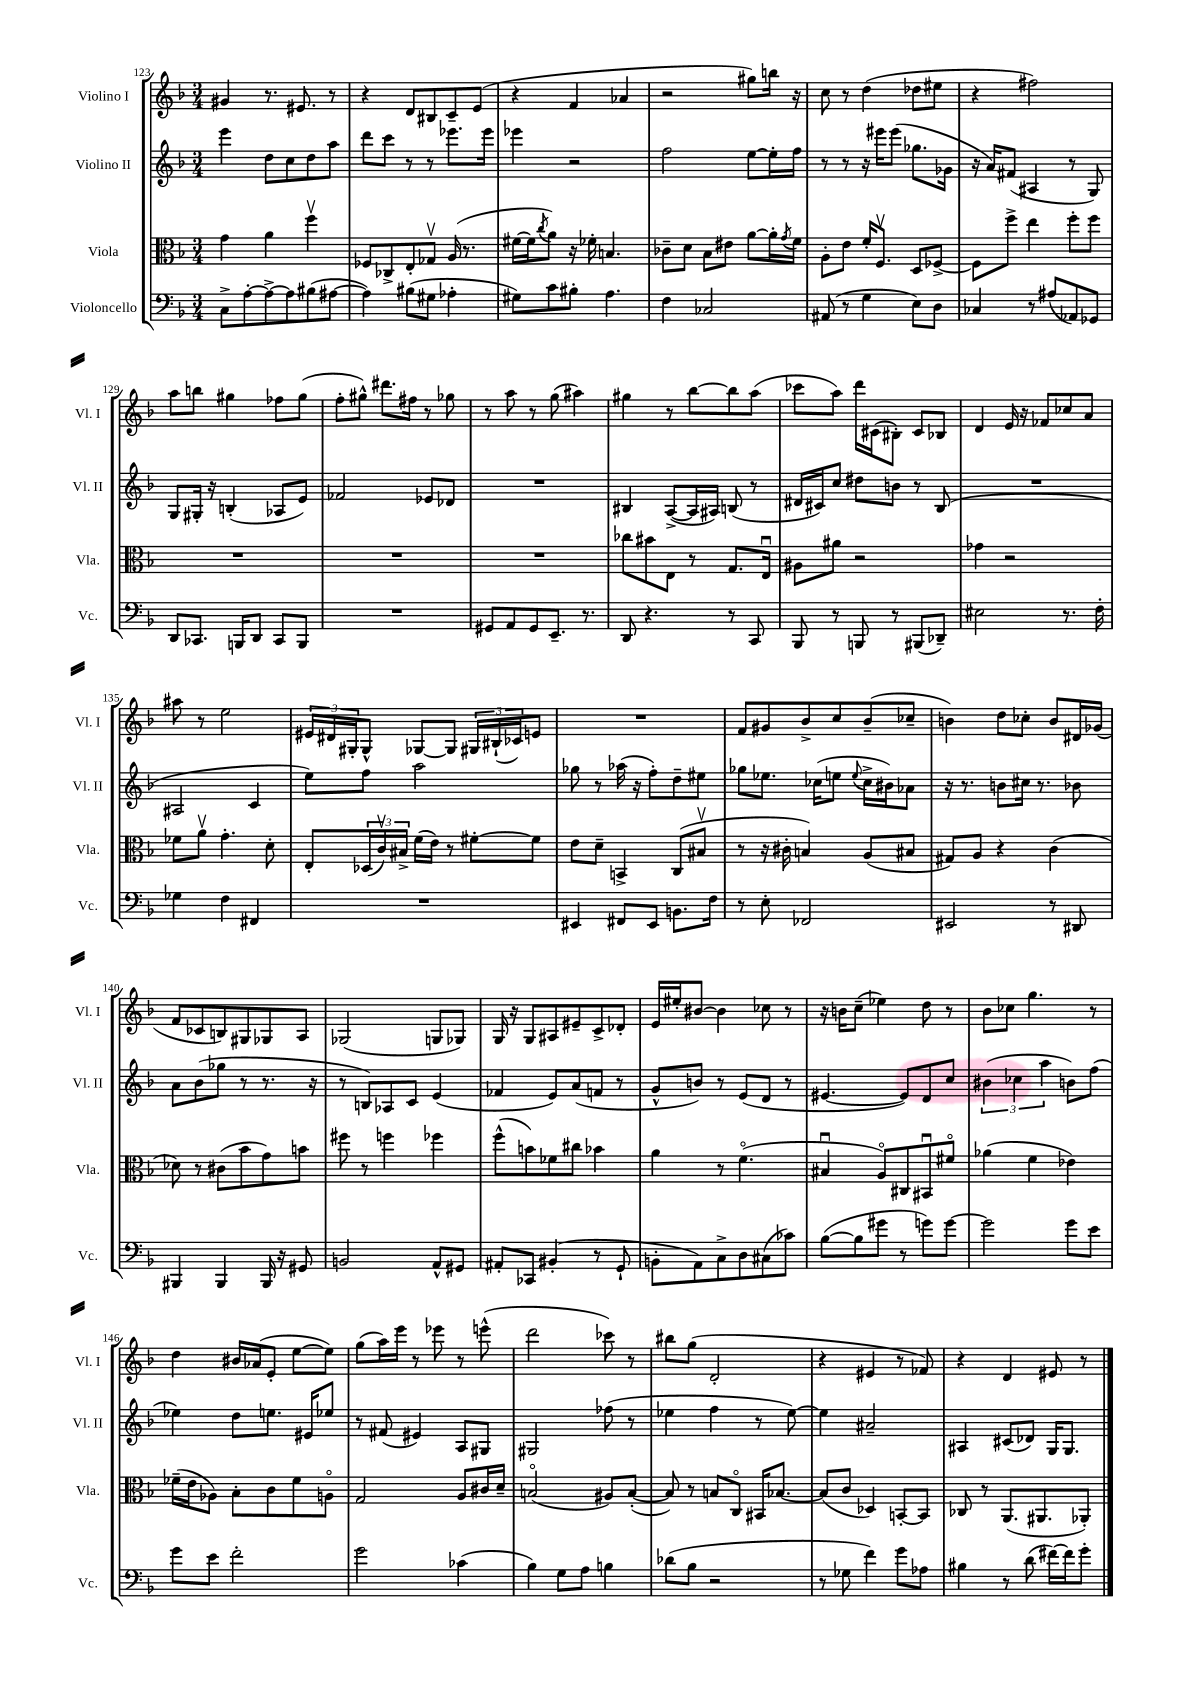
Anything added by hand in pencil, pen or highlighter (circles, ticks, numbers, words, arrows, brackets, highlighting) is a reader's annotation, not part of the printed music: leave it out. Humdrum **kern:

**kern	**kern	**kern	**kern
*part4	*part3	*part2	*part1
*staff4	*staff3	*staff2	*staff1
*I"Violoncello	*I"Viola	*I"Violino II	*I"Violino I
*I'Vc.	*I'Vla.	*I'Vl. II	*I'Vl. I
*clefF4	*clefC3	*clefG2	*clefG2
*k[b-]	*k[b-]	*k[b-]	*k[b-]
*M3/4	*M3/4	*M3/4	*M3/4
=123	=123	=123	=123
8C^\L	4g\	4eee\	4g#X/
[8A'\	.	.	.
8A^\_	4a\	8dd\L	8.r
8A\]	.	8cc\	.
.	.	.	8.e#X/
(8B#X\	4ffv\	8dd\	.
[8A#X\J	.	8aa\J	8r
=124	=124	=124	=124
4A#\])	8F-X/L	8ddd\L	4r
.	8C-X^/	8ccc\J	.
(8B#X\L	8E'/	8r	8d/L
8G#X\J	8G-Xv/J	8r	8B#X/
4A-X'\	(16A/	8.eee-X\L	8c~/
.	8.r	.	.
.	.	.	(8e/J
.	.	16eee-\Jk	.
=125	=125	=125	=125
8G#X\L)	[16f#X\LL	4eee-X\	4r
.	16f#\J]	.	.
.	8qcc/	.	.
8c\	8a\J)	.	.
8B#X'\J	16r	2r	4f/
.	16f-X'\	.	.
4.A\	4.Bn/	.	.
.	.	.	4a-X/
=126	=126	=126	=126
4F\	8c-X~\L	2ff\	2r
.	8d\J	.	.
2C-X/	8B-\L	.	.
.	8e#X\J	.	.
.	[8a\L	[8ee\L	8gg#X\L)
.	16a'\L]	16ee'\L]	16bbn\Jk
.	8qg/	.	.
.	16f\JJ	16ff\JJ	16r
=127	=127	=127	=127
(8AA#X/	8A'\L	8r	8cc\
8r	8e\J	8r	8r
4G\	16f'/KL	16r	(4dd\
.	8.Fv/J	16eee#X\KL	.
.	.	(8eee#\J	.
8E\L)	8D/L	8.gg-X\L	8dd-X\L
8D\J	[8F-X^/J	.	8ee#X\J
.	.	16g-X\Jk	.
=128	=128	=128	=128
4C-X/	8F-\L]	16r	4r
.	.	16a/KL)	.
.	8ff^\J	(8f#X/J	.
8r	4ee\	4A#X/	2ff#X\)
(8A#X/L	.	.	.
8AA-X/)	8ff'\L	8r	.
8GG-X/J	8ff\J	8G/)	.
!!LO:LB:g=z
=129	=129	=129	=129
8DD/L	2.r	8G/L	8aa\L
8.CC-X/J	.	16G#X'/Jk	8bbn\J
.	.	16r	.
.	.	(4Bn'/	4gg#X\
16BBBn/KL	.	.	.
8DD/J	.	.	.
8CC-/L	.	8A-X/L	8ff-X\L
8BBB/J	.	8e/J)	(8gg#\J
=130	=130	=130	=130
2.r	2.r	2f-X/	8ff'\L
.	.	.	8gg#X^^\J)
.	.	.	8.ddd#X\L
.	.	.	16ff#X\Jk
.	.	8e-X/L	8r
.	.	8d-X/J	8gg-X\
=131	=131	=131	=131
8GG#X/L	2.r	2.r	8r
8AA/	.	.	8aa\
8GG#/	.	.	8r
8.EE~/J	.	.	(8gg\
.	.	.	4aa#X\)
8.r	.	.	.
=132	=132	=132	=132
8DD/	8cc-X\L	4B#X/	4gg#X\
4.r	8b#X\	.	.
.	8E\J	([8A^/L	8r
.	8r	16A/L]	[8bb-\L
.	.	16A#X/JJ)	.
8r	8.G/L	(8Bn/	8bb-\]
8CC/	.	8r	(8aa\J
.	16Eu/Jk	.	.
=133	=133	=133	=133
8BBB-/	8A#X\L	16d#X/LL	8ccc-X\L
.	.	16c#X/J)	.
8r	8a#X\J	8cc/J	8aa\J)
8BBBn/	2r	8dd#X\L	16ddd\LL
.	.	.	(16c#X\J
8r	.	8bn\J	8B#X'\J)
(8BBB#X/L	.	8r	8c#/L
8DD-X~/J)	.	(8B-/	8B-X/J
=134	=134	=134	=134
2E#X\	4g-X\	2.r	4d/
.	2r	.	16e/
.	.	.	16r
.	.	.	8f-X/L
8.r	.	.	8cc-X/
.	.	.	8a/J
16F'\	.	.	.
!!LO:LB:g=z
=135	=135	=135	=135
4G-X\	8f-X\L	2A#X/	8aa#X\
.	8av\J	.	8r
4F\	4.g'\	.	2ee\
4FF#X/	.	4c/	.
.	8d'\	.	.
=136	=136	=136	=136
2.r	8E'/L	8ee\L)	24e#X/LL
.	.	.	24d#X/
.	.	.	24G#X'/J
.	(24D-X/L	8ff\J	8G#^^/J
.	24cv/)	.	.
.	24B#X^/JJ	.	.
.	(16f\LL	2aa\	[8G-X/L
.	16e\JJ)	.	.
.	8r	.	8G-/J]
.	[8f#X'\L	.	24G#X/LL
.	.	.	(24B#X`/
.	.	.	24c-X/J)
.	8f#\J]	.	8en/J
=137	=137	=137	=137
4EE#X/	8e\L	8gg-X\	2.r
.	8d~\J	8r	.
8FF#X/L	4BBn^/	(16aa-X\	.
.	.	16r	.
8EE#/J	.	8ff'\L)	.
8.BBn\L	(8C/L	8dd~\	.
.	8B#Xv/J	8ee#X\J	.
16F\Jk	.	.	.
=138	=138	=138	=138
8r	8r	8gg-X\L	8f/L
8E'\	16r	8.ee-X\J	8g#X/
.	16c#X'\	.	.
2FF-X/	4Bn/)	.	8b-^/
.	.	(16cc-X\KL	.
.	.	8een\J	8cc/
.	.	8qqee/	.
.	(8A/L	16cc-^\LL	(8b-~/
.	.	16b#X\J)	.
.	8B#X/J	8a-X\J	8cc-X~/J
=139	=139	=139	=139
2EE#X/	8G#X/L)	16r	4bn\)
.	.	8.r	.
.	8A/J	.	.
.	4r	8bn\L	8dd\L
.	.	16cc#X\Jk	8cc-X'\J
.	.	8.r	.
8r	(4c\	.	8b/L
8DD#X/	.	8b-X\	16d#X/L
.	.	.	(16g-X/JJ
!!LO:LB:g=z
=140	=140	=140	=140
4BBB#X/	8d-X\)	8a\L	8f/L
.	8r	(8b-\	8c-X/
4BBB#/	(8c#X\L	8gg-X\J	8Bn/)
.	8b-\	8r	8G#X/
16BBB#/	8g\)	8.r	8G-X/
16r	.	.	.
8GG#X/	8bn\J	.	8A/J
.	.	16r	.
=141	=141	=141	=141
2BBn/	8ff#X\	8r	(2G-X/
.	8r	8Bn/L)	.
.	4ffn\	8A-X/	.
.	.	8c/J	.
8AA^^/L	4ff-X\	(4e/	8Gn/L
8GG#X/J	.	.	8G-X/J)
=142	=142	=142	=142
8AA#X'/L	(8ff^^\L	4f-X/	16G/
.	.	.	16r
8CC-X/J	8bn\)	.	8G/L
(4BB#X'/	8f-X\	8e/L)	8A#X/
.	8cc#X\J	(8a/	8e#X~/
8r	4b-X\	8fn/J	8c^/
8GG`/	.	8r	8d-X'/J
=143	=143	=143	=143
8BBn'\L	4a\	8g^^/L	16e/LL
.	.	.	16ee#X'/J
8AA\)	.	8bn/J)	[8b#X/J
8C^\	8r	8r	4b#\]
8D\	(4.f\	(8e/L	.
(8C#X\	.	8d/J	8cc-X\
8c-X\J)	.	8r	8r
=144	=144	=144	=144
([8B-\L	4B#Xu/	[4.e#X/	16r
.	.	.	16bn\KL
8B-\]	.	.	(8cc~\J
8g#X\J	8A/L)	.	4ee-X\)
8r	8C#X/	8e#/L])	.
8gn\L)	8BB#Xu/	8d/	8dd\
[8g\J	8f#X/J	8cc/J	8r
=145	=145	=145	=145
2g\]	(4a-X\	(6b#X\	8b-\L
.	.	.	8cc-X\J
.	.	6cc-X\	.
.	4f\	.	4.gg\
.	.	6aa\	.
8g\L	4e-X\)	8bn\L)	.
8e\J	.	(8ff\J	8r
!!LO:LB:g=z
=146	=146	=146	=146
8g\L	(16f-X~\LL	4ee-X\)	4dd\
.	16e\J	.	.
8e\J	8A-X\J)	.	.
2f'\	8B-'\L	8dd\L	16b#X/LL
.	.	.	(16a-X/J
.	8c\	8.een\J	8e'/J
.	8f-\	.	[8ee\L
.	.	16e#X/KL	.
.	8An\J	8ee-X/J	8ee\J])
=147	=147	=147	=147
2g\	2G/	8r	(8gg\L
.	.	(8f#X/	16aa\L)
.	.	.	16eee\JJ
.	.	4e#X/)	8r
.	.	.	8eee-X\
(4c-X\	8A/L	8A/L	8r
.	16c#X/L	8G#X/J	(8eeen^^\
.	16d~/JJ	.	.
=148	=148	=148	=148
4B-\)	(2Bn/	2G#X/	2ddd\
8G\L	.	.	.
8A\J	.	.	.
4Bn\	8A#X/L)	(8ff-X\	8ccc-X\)
.	([8B'/J	8r	8r
=149	=149	=149	=149
(8d-X\L	8B/])	4ee-X\	8bb#X\L
8B-\J	8r	.	(8gg\J
2r	8Bn/L	4ff\	2d'/
.	8C/J	.	.
.	16BB#X/KL	8r	.
.	[8.B-X/J	.	.
.	.	[8ee-\)	.
=150	=150	=150	=150
8r	(8B-/L]	4ee-\]	4r
8G-X\	8c/J	.	.
4f\)	4D-X/)	2a#X~/	4e#X/
8g\L	[8BBn'/L	.	8r
8A-X\J	8BB/J]	.	8f-X/)
=151	=151	=151	=151
4B#X\	8C-X/	4A#X/	4r
.	8r	.	.
8r	(8.AA/L	(8c#X/L	4d/
(8d\	.	8d-X/J)	.
.	8.AA#X/	.	.
[16f#X\LL)	.	16G/KL	8e#X/
16f#\J]	.	8.G/J	.
8g'\J	8AA-X'/J)	.	8r
==	==	==	==
*-	*-	*-	*-
